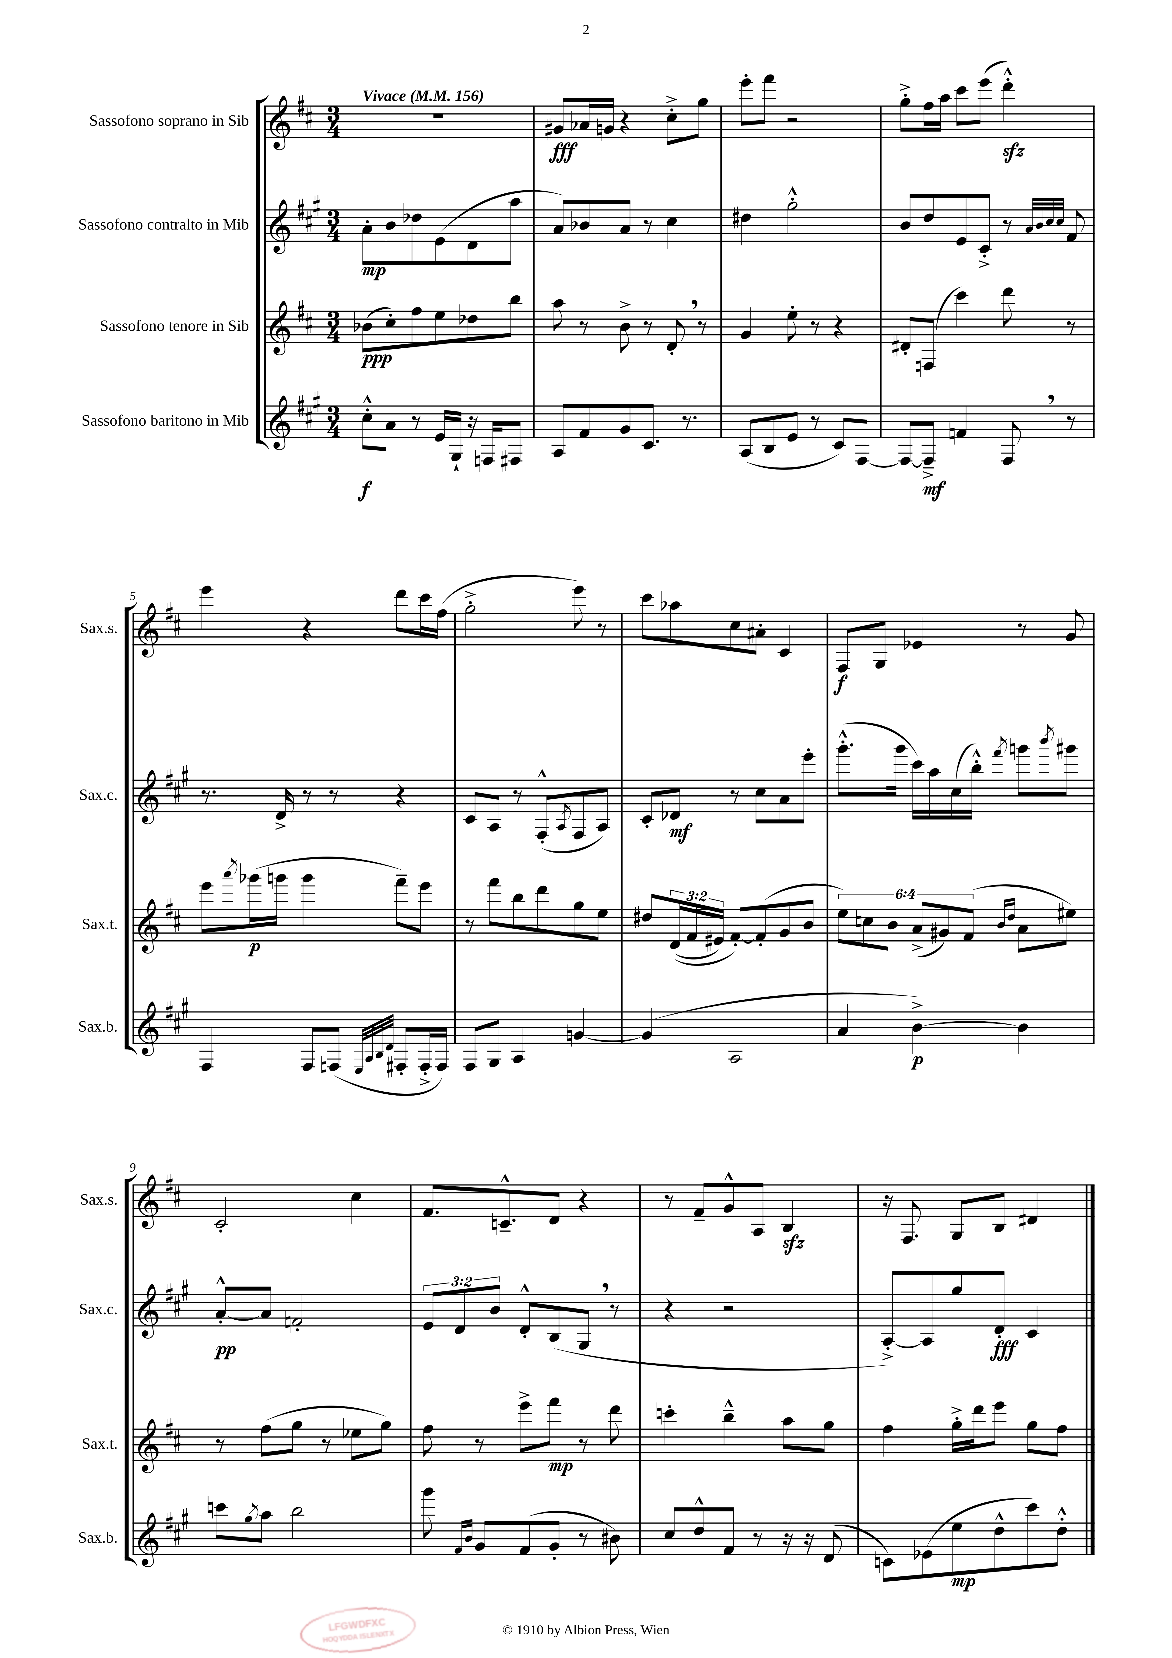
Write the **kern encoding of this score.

**kern	**kern	**kern	**kern
*staff4	*staff3	*staff2	*staff1
*clefG2	*clefG2	*clefG2	*clefG2
*k[f#c#g#]	*k[f#c#]	*k[f#c#g#]	*k[f#c#]
*M3/4	*M3/4	*M3/4	*M3/4
*MM156	*MM156	*MM156	*MM156
8cc#'^^\L	(8b-\L	8a'\L	2.r
8a\J	8cc#'\)	8b\	.
8r	8ff#\	8dd-\	.
16e/LL	8ee\	(8e\	.
16G#`/JJ	.	.	.
16r	8dd-\	8d\	.
16F/LK	.	.	.
8F#/J	8bb\J	8aa\J	.
=	=	=	=
8A/L	8aa\	8a/L)	8g#/L
8f#/	8r	8b-/	16a-/L
.	.	.	16g/JJ
8g#/	8b^\	8a/J	4r
8.c#/J	8r	8r	.
.	8d'/	4cc#\	8cc#'^\L
8.r	.	.	.
.	8r	.	8gg\J
=	=	=	=
(8A/L	4g/	4dd#\	8eee'\L
8B/	.	.	8fff#\J
8e/J	8ee'\	2gg#'^^\	2r
8r	8r	.	.
8c#/L)	4r	.	.
[8F#/J	.	.	.
=	=	=	=
8F#/_L	8d#'/L	8b/L	8gg'^\L
8F#~^/]J	(8F/J	8dd/	16ff#\L
.	.	.	16aa\JJ
4f/	4ccc#\)	8e/	8ccc#\L
.	.	8c#'^/J	(8eee\J
8F#/	8ddd\	8r	4ddd'^^\)
.	.	32qqa/LLL	.
.	.	32qqb/	.
.	.	32qqcc#/	.
.	.	32qqcc#/JJJ	.
8r	8r	8f#/	.
=	=	=	=
4F#/	8eee\L	8.r	4eee\
.	8qaaa/	.	.
.	(16ggg-\L	.	.
.	16ggg\JJ	16d^/	.
8F#/L	4ggg\	8r	4r
(8F/J	.	8r	.
32qqE/LLL	.	.	.
32qqA/	.	.	.
32qqB/	.	.	.
32qqd/JJJ	.	.	.
8F#'/L	8fff#~\L)	4r	8ddd\L
16F#'^/L	8eee\J	.	16ccc#\L
16F#/JJ)	.	.	(16ff#\JJ
=	=	=	=
8F#/L	8r	8c#/L	2gg'^\
8G#/J	8fff#\L	8A/J	.
4A/	8bb\	8r	.
.	8ddd\	(8F#'^^/L	.
.	.	8qA/	.
[4g/	8gg\	8F#/	8eee\)
.	8ee\J	8A/J)	8r
=	=	=	=
(4g/]	8dd#/L	8c#'/L	8ccc#\L
.	&((24d/L	8d-/J	8aa-\
.	24f#/	.	.
.	24e#/JJ)	.	.
2A/	[8f#'/L&)	8r	8cc#\
.	(8f#'/]	8cc#\L	8a#'\J
.	8g/	8a\	4c#/
.	8b/J	8eee'\J	.
=	=	=	=
4a/	12ee\L)	(8.ggg#'^^\L	8F#/L
.	12cc\	.	.
.	.	.	8G/J
.	12b\J	.	.
.	.	16ggg#\Jk	.
[4b^\)	(12a^/L	16ccc#\LL)	4e-/
.	.	16aa\	.
.	12g#/)	.	.
.	.	(16cc#\	.
.	(12f#/J	.	.
.	.	16bb'^^\JJ)	.
.	16qqb/LL	.	.
.	16qqdd/JJ	8qfff#/	.
4b\]	8a\L	8ggg\L	8r
.	.	8qbbb/	.
.	8ee#\J)	8ggg#\J	8g/
=	=	=	=
8ccc\L	8r	[8a'^^/L	2c#'/
8qgg#/	.	.	.
8aa\J	(8ff#\L	8a/]J	.
2bb\	8gg\J	2f'/	.
.	8r	.	.
.	8ee-\L	.	4cc#\
.	8gg\J)	.	.
=	=	=	=
8ggg#\	8ff#\	12e/L	8.f#/L
.	.	12d/	.
16qqf#/LL	.	.	.
16qqb/JJ	.	.	.
8g#/L	8r	.	.
.	.	12b/J	.
.	.	.	8.c~^^/
(8f#/	8eee^\L	8d'^^/L	.
8g#'/J	8fff#\J	(8B/	8d/J
8r	8r	8G#/J	4r
8b#\)	8ddd\	8r	.
=	=	=	=
8cc#/L	4ccc'\	4r	8r
8dd^^/	.	.	8f#~/L
8f#/J	4bb~^^\	2r	8g^^/
8r	.	.	8A/J
16r	8aa\L	.	4B/
16r	.	.	.
(8d/	8gg\J	.	.
=	=	=	=
8c\L)	4ff#\	[8A'^/L)	16r
.	.	.	8.F#/
(8e-\	.	8A/]	.
8ee\	16gg'^\LL	8gg#/	8G/L
.	16ddd\J	.	.
8dd^^\	8eee\J	8d'/J	8B/J
8ccc#\)	8gg\L	4c#/	4d#/
8dd'^^\J	8ff#\J	.	.
==	==	==	==
*-	*-	*-	*-
